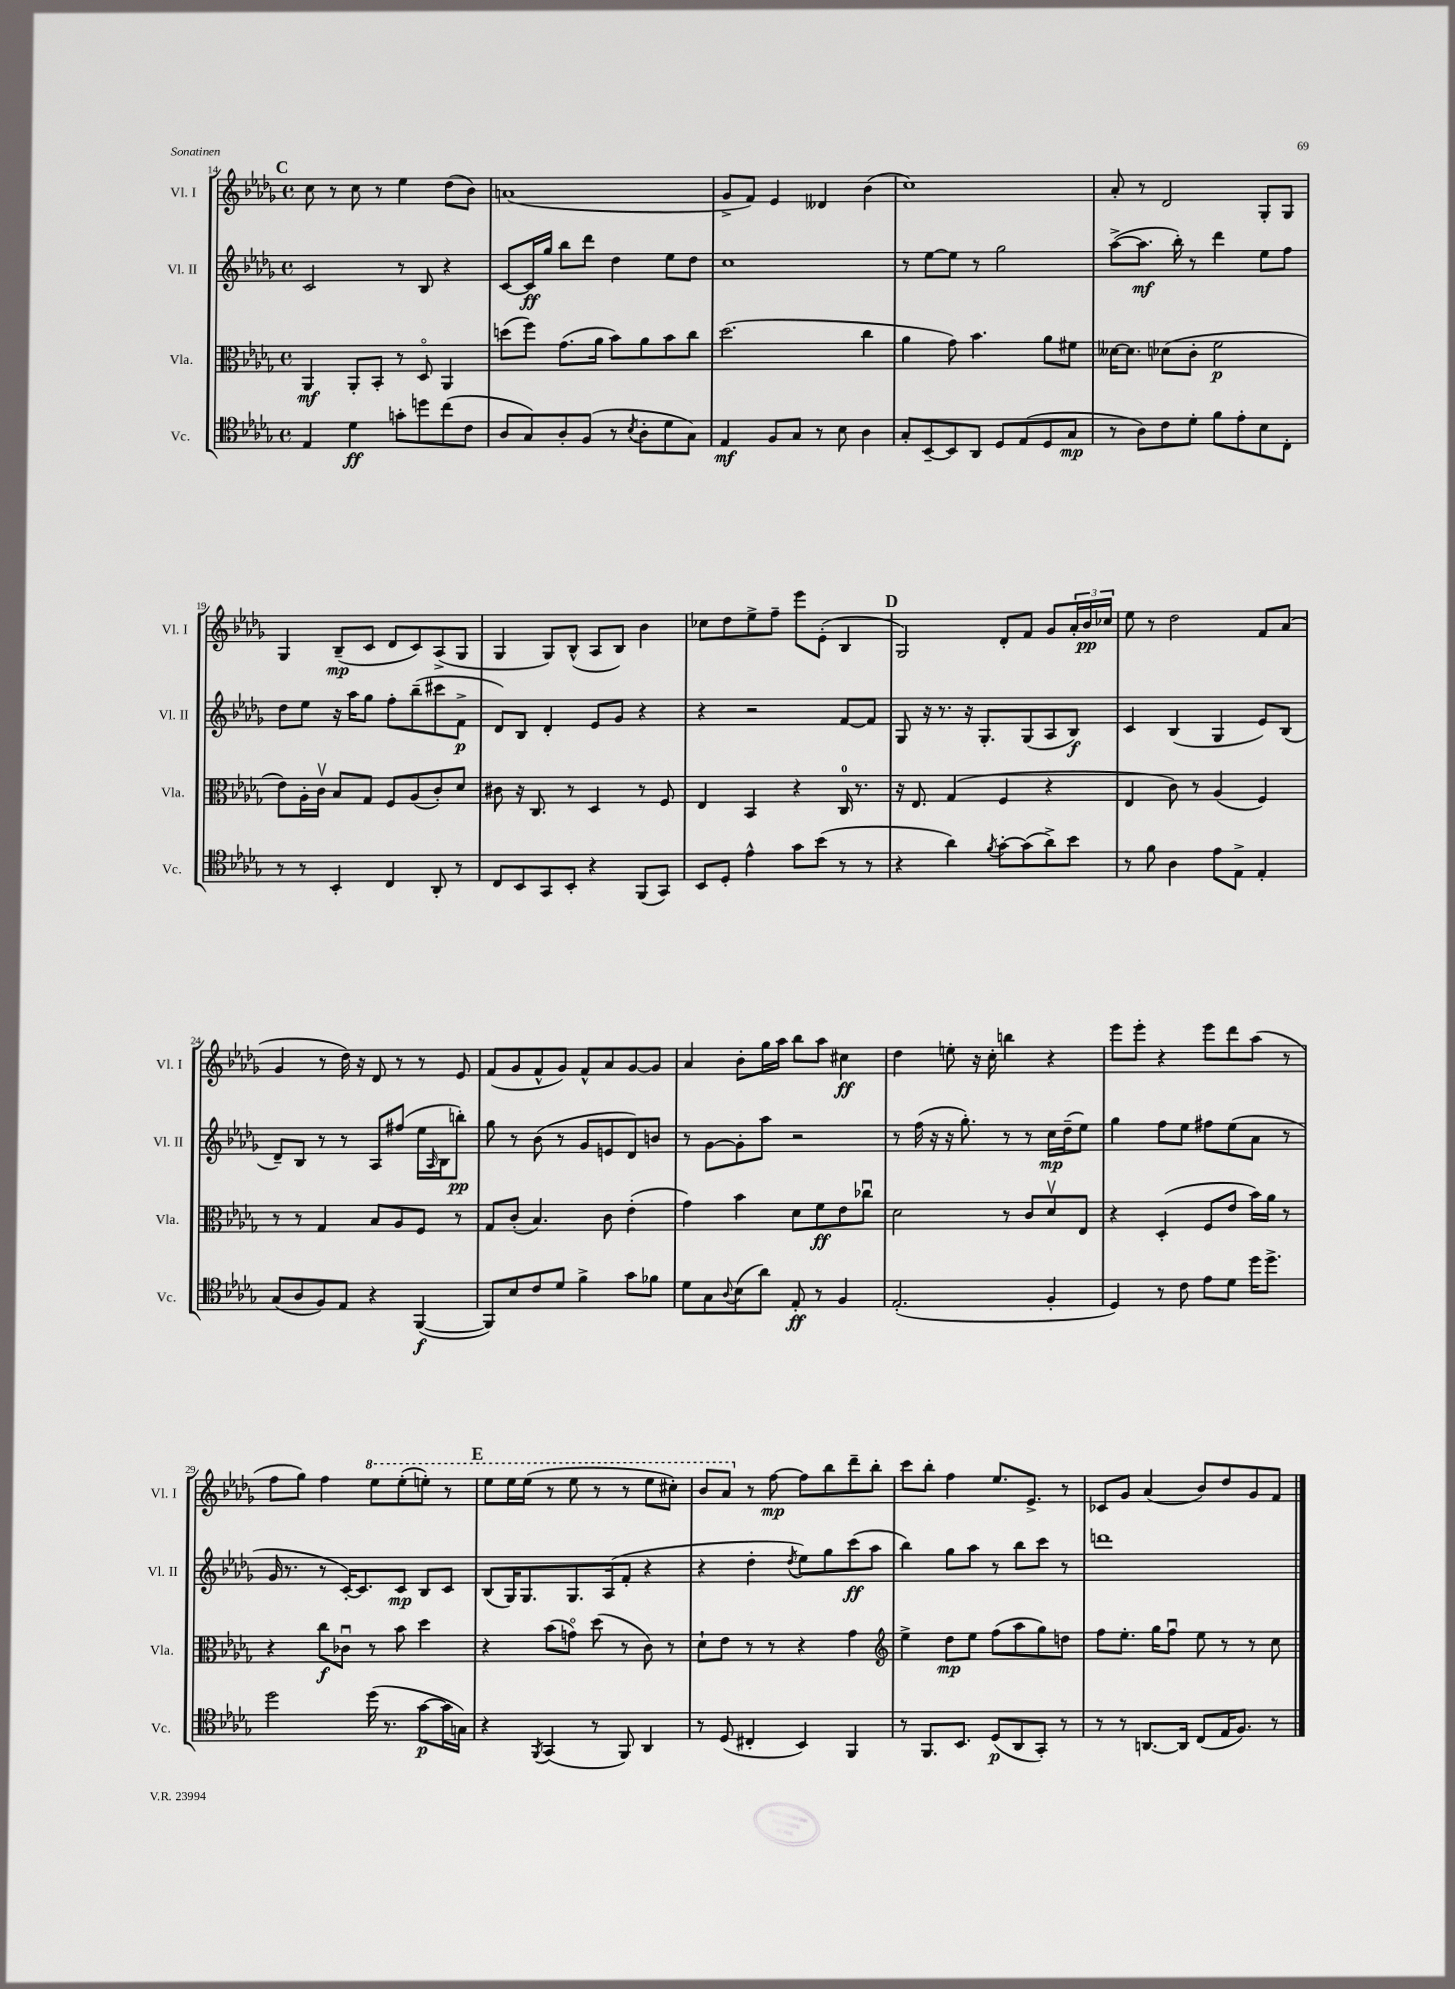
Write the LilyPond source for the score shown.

<<
\new StaffGroup <<
\new Staff = "s0" \with { instrumentName = "Vl. I" shortInstrumentName = "Vl. I" } {
    \clef treble \key des \major \defaultTimeSignature \time 4/4
    \mark \markup { \bold "C" } c''8 r8 c''8 r8 ees''4 des''8( bes'8) |
    a'1( |
    ges'8-> f'8) ees'4 deses'4 bes'4( |
    c''1) |
    aes'8-. r8 des'2 ges8-. ges8 |
    ges4 bes8--\mp( c'8 des'8 c'8) aes8->( ges8 |
    ges4 ges8) bes8-^( aes8 bes8) bes'4 |
    ces''8 des''8 ees''8-> f''8-- ees'''8 ees'8-.( bes4 |
    \mark \markup { \bold "D" } ges2) des'8-. f'8 ges'8 \tuplet 3/2 { aes'16-. bes'16\pp ces''16 } |
    ees''8 r8 des''2 f'8 aes'8( |
    ges'4 r8 des''16) r16 des'8 r8 r8 ees'8 |
    f'8( ges'8 f'8-^ ges'8) f'8-^ aes'8 ges'8~ ges'8 |
    aes'4 bes'8-. ges''16 aes''16 bes''8 aes''8 cis''4\ff |
    des''4 e''8-. r16 c''16-. b''4 r4 |
    ees'''8 ees'''8-. r4 ees'''8 des'''8 aes''8( r8 |
    f''8 ges''8) f''4 \ottava #1 ees'''8 ees'''8-.( e'''8-.) r8 |
    \mark \markup { \bold "E" } ees'''8 ees'''16 ees'''16( r8 ees'''8 r8 r8 ees'''8 cis'''8-.) |
    bes''8 aes''8 \ottava #0 r8 f''8~\mp f''8 bes''8 des'''8-- bes''8-. |
    c'''8 bes''8-. f''4 ees''8. ees'8.-> r8 |
    ces'8 ges'8 aes'4( bes'8) des''8 ges'8 f'8 \bar "|." |
}
\new Staff = "s1" \with { instrumentName = "Vl. II" shortInstrumentName = "Vl. II" } {
    \clef treble \key des \major \defaultTimeSignature \time 4/4
    \mark \markup { \bold "C" } c'2 r8 bes8 r4 |
    c'8~ c'16\ff ges''16 bes''8 des'''8 des''4 ees''8 des''8 |
    c''1 |
    r8 ees''8~ ees''8 r8 ges''2 |
    aes''8~->( aes''8.\mf bes''16-.) r8 des'''4 ees''8 f''8 |
    des''8 ees''8 r16 aes''16 ges''8 f''8-. bes''8--( cis'''8 f'8->\p |
    des'8) bes8 des'4-. ees'8 ges'8 r4 |
    r4 r2 f'8~ f'8 |
    \mark \markup { \bold "D" } ges8 r16 r8. r16 ges8.-. ges8( aes8 bes8\f) |
    c'4 bes4( ges4 ees'8) bes8( |
    des'8--) bes8 r8 r8 aes8 fis''8( ees''16 \grace { aes16 } bes16 b''8-.\pp) |
    ges''8 r8 bes'8( r8 ges'8 e'8 des'8) b'8 |
    r8 ges'8~ ges'8-. aes''8 r2 |
    r8 f''16( r16 r16 ges''8.-.) r8 r8 c''16\mp des''16--( ees''8) |
    ges''4 f''8 ees''8 fis''8 ees''8( aes'8 r8 |
    ges'16 r8. r8 c'16~-.) c'8. c'8\mp bes8 c'8 |
    \mark \markup { \bold "E" } bes8( ges16) ges8. ges8. aes16( f'8-. r4 |
    r4 des''4-. \acciaccatura { des''8 } ees''8) ges''8 c'''8\ff( aes''8 |
    bes''4) ges''8 aes''8 r8 bes''8 c'''8 r8 |
    d'''1 \bar "|." |
}
\new Staff = "s2" \with { instrumentName = "Vla." shortInstrumentName = "Vla." } {
    \clef alto \key des \major \defaultTimeSignature \time 4/4
    \mark \markup { \bold "C" } aes,4\mf aes,8-. bes,8-. r8 des8\flageolet aes,4 |
    d''8( f''8) ges'8.( aes'16 bes'8) aes'8 bes'8 c''8 |
    des''2.( c''4 |
    aes'4 ges'8) bes'4. aes'8 fis'8 |
    deses'16~ deses'8. des'8( c'8-. f'2\p |
    ees'8) aes16-. c'16\upbow bes8 ges8 f8 aes8( c'8-.) des'8 |
    cis'8 r16 c8. r8 des4 r8 f8 |
    ees4 bes,4 r4 c16-0 r8. |
    \mark \markup { \bold "D" } r16 ees8. ges4( f4 r4 |
    ees4 c'8) r8 aes4( f4) |
    r8 r8 ges4 bes8 aes8 f8 r8 |
    ges8 c'8-.( bes4.) c'8 ees'4-.( |
    ges'4) bes'4 des'8 f'8\ff ees'8 ces''8\downbow |
    des'2 r8 c'8 des'8\upbow ees8 |
    r4 des4-.( f8 ees'8 bes'16) aes'16 r8 |
    r4 c''8\f ces'8\downbow r8 bes'8 des''4 |
    \mark \markup { \bold "E" } r4 bes'8( g'8\flageolet) des''8( r8 c'8) r8 |
    des'8-! ees'8 r8 r8 r4 ges'4 |
    \clef treble ees''4-> des''8\mp ees''8 f''8( aes''8 ges''8) d''8 |
    f''8 ees''8.-. ges''16 f''8\downbow ees''8 r8 r8 c''8 \bar "|." |
}
\new Staff = "s3" \with { instrumentName = "Vc." shortInstrumentName = "Vc." } {
    \clef tenor \key des \major \defaultTimeSignature \time 4/4
    \mark \markup { \bold "C" } ees4 des'4\ff g'8-. d''8 c''8( c'8 |
    aes8 ges8) aes8-. f8( r8 \acciaccatura { bes8 } aes8-. des'8 ges8) |
    ees4\mf f8 ges8 r8 bes8 aes4 |
    ges8-. bes,8~-- bes,8 aes,8 des8 ees8( des8 ges8\mp |
    r8 aes8) c'8 des'8-. f'8 ees'8-. bes8 c8-. |
    r8 r8 bes,4-. c4 aes,8-. r8 |
    c8 bes,8 ges,8 bes,8-. r4 f,8( ges,8) |
    bes,8 des8-. ees'4-^ ges'8 bes'8( r8 r8 |
    \mark \markup { \bold "D" } r4 aes'4) \acciaccatura { f'8 } ges'8~-. ges'8( aes'8->) bes'8 |
    r8 f'8 aes4 ees'8 ees8-> ees4-. |
    ges8( aes8 f8) ees8 r4 f,4~\f( |
    f,8) bes8 c'8 des'8 f'4-> ges'8 fes'8 |
    des'8 ges8 \appoggiatura { aes8 } bes8( aes'8) ees8-.\ff r8 f4 |
    ees2.-.( f4-. |
    des4) r8 c'8 ees'8 des'8 des''16 des''8.-> |
    des''2 des''16( r8. ges'8~\p ges'16 g16) |
    \mark \markup { \bold "E" } r4 \acciaccatura { f,8 } ges,4( r8 f,8) aes,4 |
    r8 des8( cis4-. bes,4) f,4 |
    r8 f,8. bes,8. des8\p( aes,8 ges,8-.) r8 |
    r8 r8 a,8.~ a,16 c8( ees16 f8.) r8 \bar "|." |
}
>>
>>
\layout { \context { \Score currentBarNumber = #14 } }
